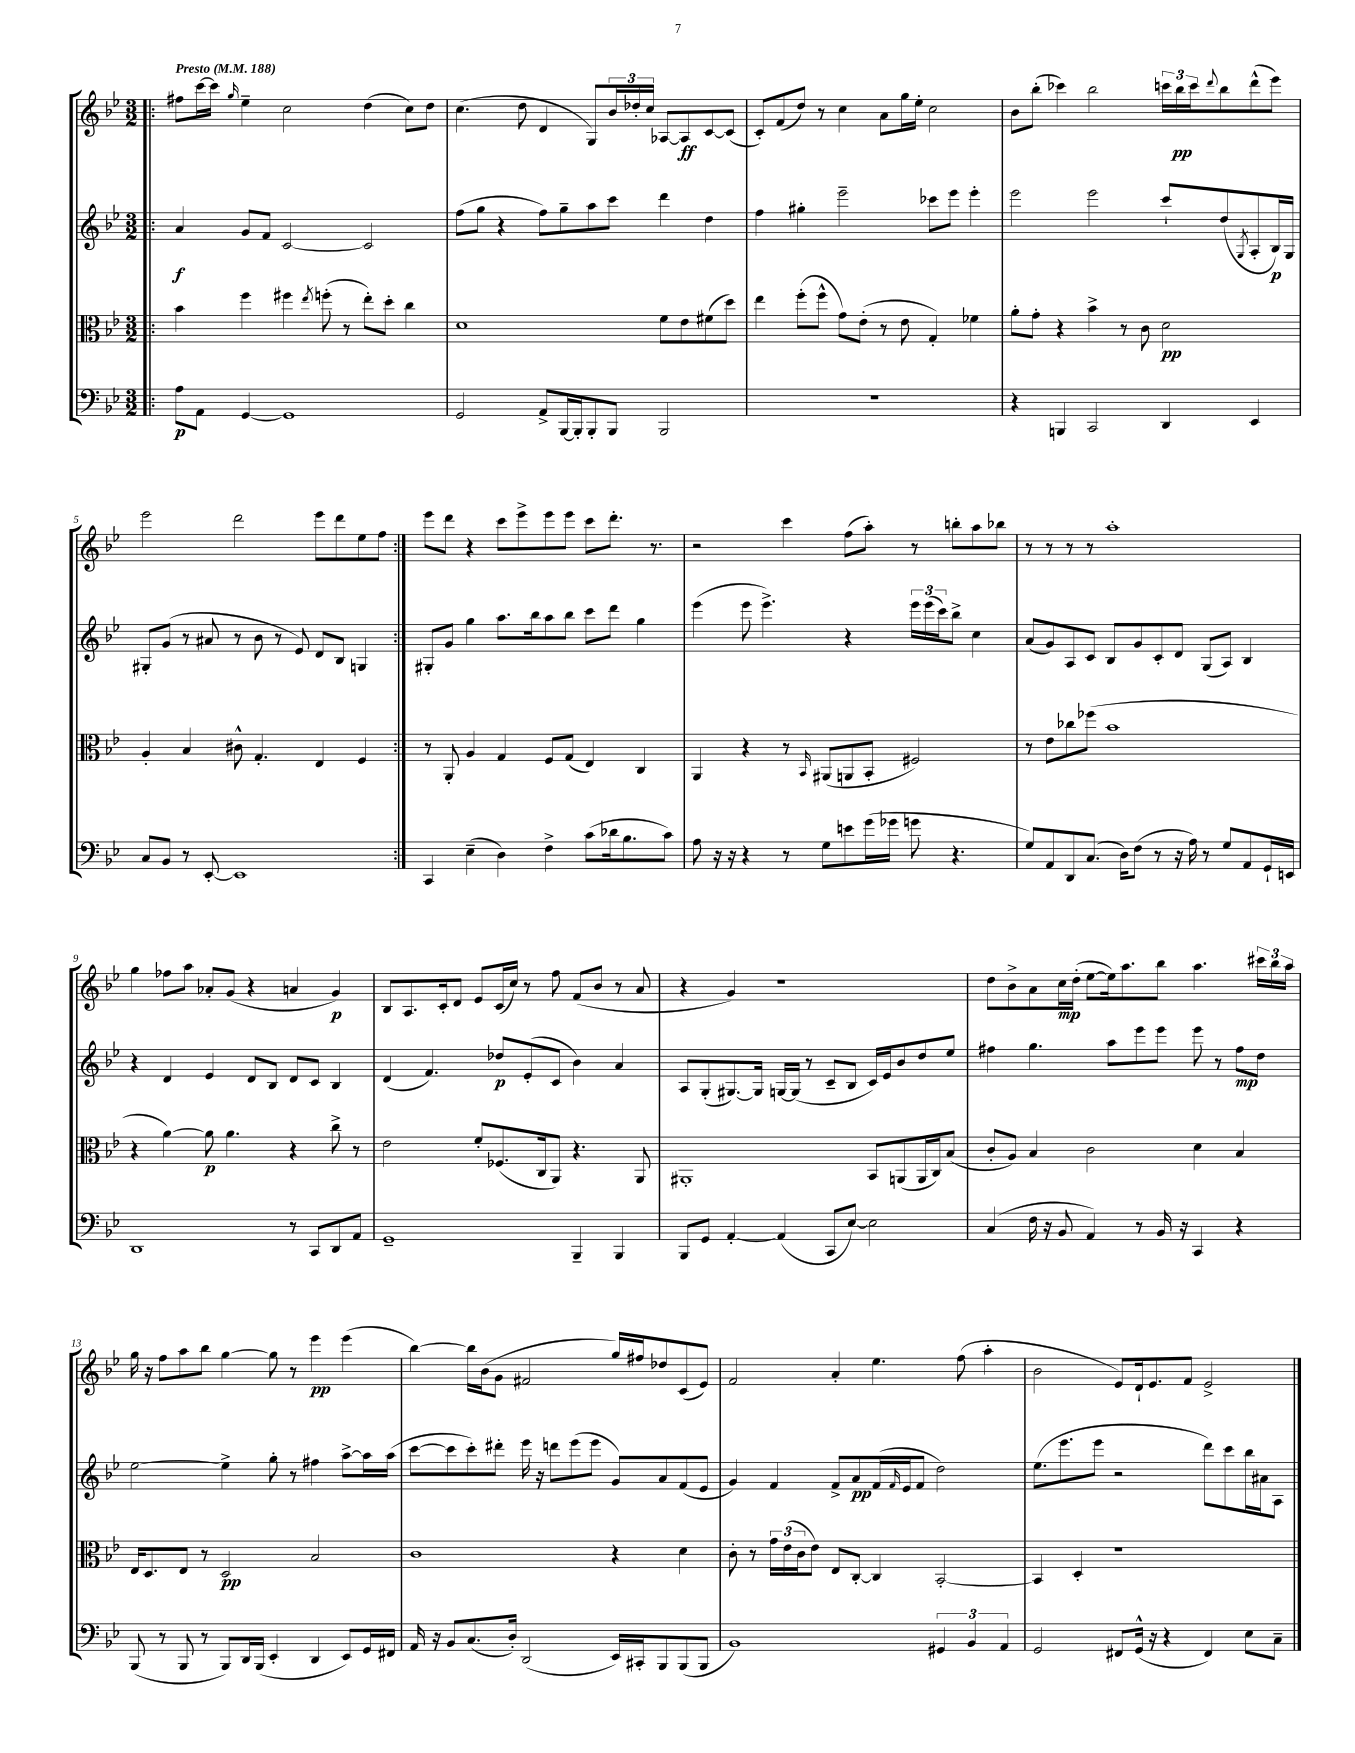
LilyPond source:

<<
\new StaffGroup <<
\new Staff = "s0" {
    \clef treble \key bes \major \numericTimeSignature \time 3/2 \tempo "Presto" 4 = 188
    \repeat volta 2 { \bar ".|:" fis''8 c'''16~ c'''16 \grace { g''16 } ees''4-- c''2 d''4( c''8) d''8 |
    c''4.( d''8 d'4 g8) \tuplet 3/2 { bes'16 des''16-. c''16 } aes8~ aes8\ff c'8~ c'8( |
    c'8-.) f'8( d''8) r8 c''4 a'8 g''16 ees''16-. c''2 |
    bes'8 bes''8-.( ces'''4) bes''2 \tuplet 3/2 { c'''16 bes''16\pp c'''16 } \appoggiatura { d'''8 } bes''8 d'''8-^( ees'''8) |
    ees'''2 d'''2 ees'''8 d'''8 ees''8 f''8 | }
    ees'''8 d'''8 r4 c'''8 ees'''8-> ees'''8 ees'''8 c'''8 d'''8.-. r8. |
    r2 c'''4 f''8( a''8-.) r8 b''8-. a''8 bes''8 |
    r8 r8 r8 r8 a''1-. |
    g''4 fes''8 a''8 aes'8-. g'8( r4 a'4 g'4\p) |
    bes8 a8. c'16-. d'8 ees'8 c'16( c''16) r8 f''8 f'8( bes'8 r8 a'8 |
    r4 g'4) r1 |
    d''8 bes'8-> a'8 c''16\mp d''16-.( ees''8~ ees''16) a''8. bes''8 a''4. \tuplet 3/2 { cis'''16 bes''16 a''16 } |
    g''16 r16 f''8 a''8 bes''8 g''4~ g''8 r8 ees'''4\pp ees'''4( |
    bes''4~) bes''16 bes'16( g'8 fis'2 g''16) fis''16 des''8 c'8( ees'8) |
    f'2 a'4-. ees''4. f''8( a''4-. |
    bes'2 ees'8) d'16-! ees'8. f'8 ees'2-> \bar "|." |
}
\new Staff = "s1" {
    \clef treble \key bes \major \numericTimeSignature \time 3/2
    \repeat volta 2 { \bar ".|:" a'4\f g'8 f'8 c'2~ c'2 |
    f''8( g''8 r4 f''8) g''8-- a''8 c'''8 d'''4 d''4 |
    f''4 gis''4-. ees'''2-- ces'''8 ees'''8 ees'''4-. |
    ees'''2 ees'''2 c'''8-! d''8( \acciaccatura { g8 } a8-. bes16\p) g16 |
    gis8-. g'8( r8 ais'8 r8 bes'8 r8 ees'8) d'8 bes8 g4 | }
    gis8-. g'8 g''4 a''8. bes''16 a''8 bes''8 c'''8 d'''8 g''4 |
    ees'''4( ees'''8 ees'''4.->) r4 \tuplet 3/2 { ees'''16 ees'''16( c'''16) } bes''8-> c''4 |
    a'8( g'8) a8 c'8 bes8 g'8 c'8-. d'8 g8( a8) bes4 |
    r4 d'4 ees'4 d'8 bes8 d'8 c'8 bes4 |
    d'4( f'4.) des''8\p ees'8-.( c'8 bes'4) a'4 |
    a8 g8-.( gis8.~) gis16 g16~ g16( r8 c'8-- bes8 c'16) ees'16 bes'8 d''8 ees''8 |
    fis''4 g''4. a''8 ees'''8 ees'''8 ees'''8 r8 fis''8\mp d''8 |
    ees''2~ ees''4-> g''8-. r8 fis''4 a''8~-> a''16 a''16( |
    c'''8~ c'''8 c'''8-.) dis'''8-. ees'''16 r16 d'''8 ees'''8( ees'''8 g'8) a'8 f'8( ees'8 |
    g'4) f'4 f'8-> a'8\pp f'16( \grace { f'16 } ees'16 f'8 d''2) |
    ees''8.( ees'''8. ees'''8 r2 d'''8) c'''8 bes''16 ais'16 a8 \bar "|." |
}
\new Staff = "s2" {
    \clef alto \key bes \major \numericTimeSignature \time 3/2
    \repeat volta 2 { \bar ".|:" bes'4 f''4 fis''4 \acciaccatura { ees''8 } f''8-.( r8 ees''8-.) d''8-. c''4 |
    d'1 f'8 ees'8 fis'8( d''8) |
    ees''4 f''8-.( f''8-^ g'8) ees'8-.( r8 ees'8 g4-.) fes'4 |
    a'8-. g'8-. r4 bes'4-> r8 c'8 d'2\pp |
    a4-. bes4 cis'8-^ g4.-. ees4 f4 | }
    r8 a,8-. a4 g4 f8 g8( ees4) c4 |
    a,4 r4 r8 \grace { bes,16 } ais,8( a,8 bes,8-. fis2) |
    r8 ees'8 ces''8 fes''8( bes'1 |
    r4 a'4~) a'8\p a'4. r4 c''8-> r8 |
    ees'2 f'8-. fes8.( c16 a,8) r4. a,8 |
    ais,1-. bes,8 a,8( a,16 c16) bes8( |
    c'8-. a8) bes4 c'2 d'4 bes4 |
    ees16 d8. ees8 r8 d2\pp bes2 |
    c'1 r4 d'4 |
    c'8-. r8 \tuplet 3/2 { g'16 ees'16( c'16 } ees'8) ees8 c8~-. c4 bes,2~-. |
    bes,4 d4-. r1 \bar "|." |
}
\new Staff = "s3" {
    \clef bass \key bes \major \numericTimeSignature \time 3/2
    \repeat volta 2 { \bar ".|:" a8\p a,8 g,4~ g,1 |
    g,2 a,8-> bes,,16~ bes,,16-. bes,,8-. bes,,8 bes,,2 |
    R1. |
    r4 b,,4 c,2 d,4 ees,4 |
    c8 bes,8 r8 ees,8~-. ees,1 | }
    c,4 ees4--( d4) f4-> c'8( des'16 bes8. c'8) |
    a8 r16 r16 r4 r8 g8 e'8 g'16( ges'16 g'8 r4. |
    g8) a,8 d,8 c8.( d16) f8( r8 r16 a16) r8 g8 a,8 g,16-! e,16 |
    d,1 r8 c,8 d,8 a,8 |
    g,1-- bes,,4-- bes,,4 |
    bes,,8 g,8 a,4~-. a,4( c,8 ees8~) ees2 |
    c4( f16 r16 bes,8 a,4) r8 bes,16 r16 c,4 r4 |
    bes,,8( r8 bes,,8 r8 bes,,8) d,16 bes,,16( ees,4-. d,4 ees,8) g,16 fis,16 |
    a,16 r16 bes,8 c8.( d16-.) d,2( ees,16) cis,16-. bes,,8 bes,,8( bes,,8 |
    bes,1) \tuplet 3/2 { gis,4 bes,4 a,4 } |
    g,2 fis,8 g,16-^( r16 r4 fis,4) ees8 c8-- \bar "|." |
}
>>
>>
